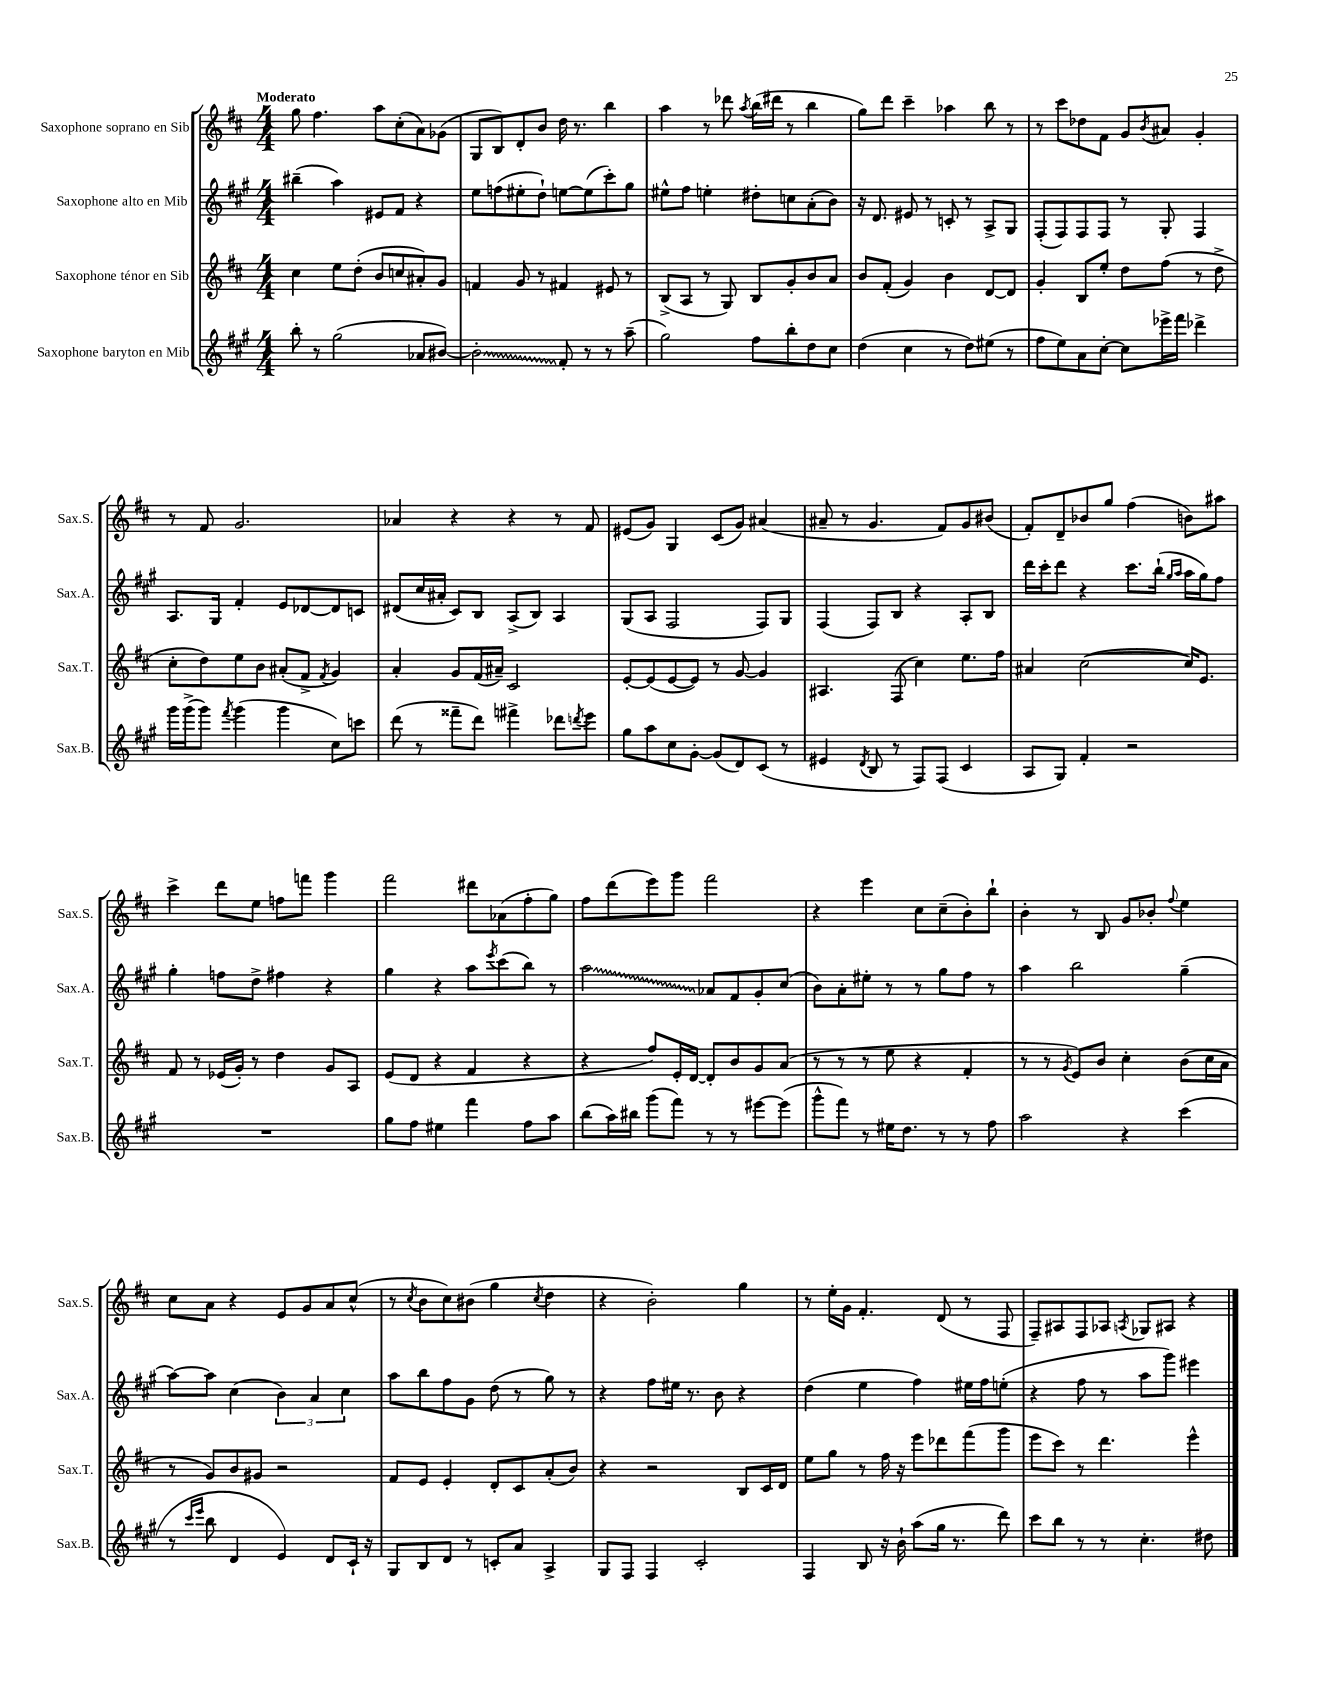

**kern	**kern	**kern	**kern
*staff4	*staff3	*staff2	*staff1
*clefG2	*clefG2	*clefG2	*clefG2
*k[f#c#g#]	*k[f#c#]	*k[f#c#g#]	*k[f#c#]
*M4/4	*M4/4	*M4/4	*M4/4
8bb'\	4cc#\	(4bb#~\	8gg\
8r	.	.	4.ff#\
(2gg#\	8ee\L	4aa\)	.
.	(8dd'\J	.	.
.	8b/L	8e#/L	8aa\L
.	8cc/	8f#/J	(8cc#'\
8a-/L	8a#'/)	4r	8a\)
[8b#/J)	8g/J	.	(8g-\J
=	=	=	=
2b#'\]	4f/	8ee\L	8G/L
.	.	(8ff\	8B/)
.	8g/	8ee#'\	8d'/
.	8r	8dd`\J)	8b/J
8f#'/	4f#/	[8ee\L	16dd\
.	.	.	8.r
8r	.	(8ee\]	.
8r	8e#/	8ccc#'\)	4bb\
(8aa~\	8r	8gg#\J	.
=	=	=	=
2gg#\)	(8B^/L	8ee#^^\L	4aa\
.	8A/J	8ff#\J	.
.	8r	4ee'\	8r
.	8G/)	.	8ddd-\
.	.	.	8qaa/
8ff#\L	8B/L	8dd#'\L	(16bb\LL
.	.	.	16ddd#\JJ
8bb'\	8g'/	8cc\	8r
8dd\	8b/	(8a'\	4bb\
8cc#\J	8a/J	8b\J)	.
=	=	=	=
(4dd\	8b/L	16r	8gg\L)
.	.	8.d/	.
.	(8f#'/J	.	8ddd\J
4cc#\	4g/)	8e#/	4ccc#~\
.	.	8r	.
8r	4b\	8c'/	4aa-\
8dd\L)	.	8r	.
(8ee#\J	[8d/L	8A^/L	8bb\
8r	8d/]J	8G#/J	8r
=	=	=	=
8ff#\L	4g'/	(8F#'/L	8r
8ee\)	.	8F#/)	8ccc#\L
8a\	8B/L	8F#/	8dd-\
[8cc#'\J	8ee'/J	8F#/J	8f#\J
8cc#\]L	8dd\L	8r	8g/L
.	.	.	8qb/
16eee-^\L	(8ff#\J	8G#'/	8a#/J
16fff#\JJ	.	.	.
4ddd-^\	8r	4F#/	4g'/
.	8dd^\	.	.
=	=	=	=
16ggg#\LL	8cc#'\L	8.A/L	8r
(16ggg#^\J	.	.	.
8ggg#\J)	8dd\)	.	8f#/
.	.	16G#/Jk	.
8qfff#/	.	.	.
(4ggg#\	8ee\	4f#'/	2.g/
.	8b\J	.	.
4ggg#\	(8a#'/L	8e/L	.
.	8f#^/J	[8d-/	.
.	8qf#/	.	.
8cc#\L)	4g/)	8d-/]	.
8ccc\J	.	8c/J	.
=	=	=	=
(8ddd\	4a'/	(8d#/L	4a-/
8r	.	16cc#/L	.
.	.	16a#'/JJ	.
8fff##~\L	8g/L	8c#/L)	4r
8ddd\J)	(16f#/L	8B/J	.
.	16a#~/JJ)	.	.
4fff#^\	2c#/	(8A^/L	4r
.	.	8B/J)	.
8ddd-\L	.	4A/	8r
8qddd/	.	.	.
8eee\J	.	.	8f#/
=	=	=	=
8gg#\L	[8e'/L	(8G#/L	(8e#/L
8aa\	(8e/]	8A/J	8g/J)
8cc#\	[8e/	2F#/	4G/
[8g#'\J	8e/]J)	.	.
(8g#/]L	8r	.	(8c#/L
8d/)	[8g/	.	8g/J)
(8c#/J	4g/]	8F#/L)	(4a#/
8r	.	8G#/J	.
=	=	=	=
4e#/	4.A#/	(4F#/	8a#~/
.	.	.	8r
8qd/	.	.	.
8B/	.	8F#/L)	4.g/
8r	(8F#/	8B/J	.
8F#/L)	4cc#\)	4r	.
(8F#/J	.	.	8f#/L)
4c#/	8.ee\L	8A'/L	8g/
.	.	8B/J	(8b#/J
.	16ff#\Jk	.	.
=	=	=	=
8A/L	4a#/	16ddd\LL	8f#'/L)
.	.	16ccc#'\J	.
8G#/J)	.	8ddd\J	8d~/
4f#'/	([2cc#\	4r	8b-/
.	.	.	8gg/J
2r	.	8.ccc#\L	(4ff#\
.	.	(16bb`\Jk	.
.	.	16qqgg#/LL	.
.	.	16qqaa/JJ	.
.	16cc#/]LK)	16aa\LL	8b\L)
.	8.e/J	16gg#\J)	.
.	.	8ff#\J	8aa#\J
=	=	=	=
1r	8f#/	4gg#'\	4ccc#^\
.	8r	.	.
.	(16e-/LL	8ff\L	8ddd\L
.	16g'/JJ)	.	.
.	8r	8dd^\J	8ee\J
.	4dd\	4ff#\	8ff\L
.	.	.	8fff\J
.	8g/L	4r	4ggg\
.	8A/J	.	.
=	=	=	=
8gg#\L	(8e/L	4gg#\	2fff#\
8ff#\J	8d/J	.	.
4ee#\	4r	4r	.
4fff#\	4f#/	8aa\L	8ddd#\L
.	.	8qeee/	.
.	.	(8ccc#\	(8a-\
8ff#\L	4r	8bb\J)	8ff#'\
8aa\J	.	8r	8gg\J)
=	=	=	=
(8bb\L	4r	2aa\	8ff#\L
16aa\L)	.	.	(8ddd\
16bb#\JJ	.	.	.
(8ggg#\L	8ff#/L)	.	8eee\)
8fff#\J)	16e'/L	.	8ggg\J
.	[16d/JJ	.	.
8r	8d'/]L	8a-/L	2fff#\
8r	8b/	8f#/	.
[8eee#\L	8g/	8g#'/	.
(8eee#\]J	(8a/J	(8cc#/J	.
=	=	=	=
8ggg#^^\L	8r	8b\L)	4r
8fff#\J)	8r	8a'\	.
8r	8r	8ee#'\J	4eee\
16ee#\LK	8ee\	8r	.
8.dd\J	.	.	.
.	4r	8r	8cc#\L
8r	.	8gg#\L	(8cc#~\
8r	4f#'/	8ff#\J	8b'\)
8ff#\	.	8r	8bb`\J
=	=	=	=
2aa\	8r	4aa\	4b'\
.	8r	.	.
.	8qg/	.	.
.	8e/L)	2bb\	8r
.	8b/J	.	8B/
4r	4cc#'\	.	8g/L
.	.	.	8b-'/J
.	.	.	8qqff#/
(4ccc#\	(8b\L	(4gg#~\	4ee\
.	16cc#\L	.	.
.	16a\JJ	.	.
=	=	=	=
8r	8r	[8aa\L)	8cc#\L
16qqccc#/LL	.	.	.
16qqeee/JJ	.	.	.
8bb\	8g/L)	8aa\]J	8a\J
4d/	8b/	(4cc#\	4r
.	8g#/J	.	.
4e/)	2r	6b\)	8e/L
.	.	.	8g/
.	.	6a/	.
8d/L	.	.	8a/
.	.	6cc#\	.
16c#`/Jk	.	.	(8cc#^^/J
16r	.	.	.
=	=	=	=
8G#/L	8f#/L	8aa\L	8r
.	.	.	8qcc#/
8B/	8e/J	8bb\	8b\L
8d/J	4e'/	8ff#\	8cc#\)
8r	.	8g#\J	(8b#\J
8c'/L	8d'/L	(8dd\	4gg\
8a/J	8c#/	8r	.
.	.	.	8qcc#/
4A^/	(8a'/	8gg#\)	4dd\
.	8b/J)	8r	.
=	=	=	=
8G#/L	4r	4r	4r
8F#/J	.	.	.
4F#/	2r	8ff#\L	2b'\)
.	.	16ee#\Jk	.
.	.	8.r	.
2c#'/	.	.	.
.	.	8b\	.
.	8B/L	4r	4gg\
.	16c#/L	.	.
.	16d/JJ	.	.
=	=	=	=
4F#/	8ee\L	(4dd\	8r
.	8gg\J	.	16ee'\LL
.	.	.	16g\JJ
8B/	8r	4ee\	4.f#'/
16r	16ff#\	.	.
16b`\	16r	.	.
(8aa\L	8eee\L	4ff#\)	.
16gg#\Jk	8ddd-\	.	(8d/
8.r	.	.	.
.	(8fff#\	16ee#\LL	8r
.	.	16ff#\J	.
8ddd\)	8ggg\J	(8ee'\J	8F#/
=	=	=	=
8ccc#\L	8eee\L	4r	8F#~/L)
8bb\J	8ccc#\J)	.	8A#/
8r	8r	8ff#\	8F#/
8r	4.ddd\	8r	8A-/J
.	.	.	8qA/
4.cc#'\	.	8aa\L	8G-/L
.	.	8ggg#\J)	8A#/J
.	4eee^^\	4eee#\	4r
8dd#\	.	.	.
==	==	==	==
*-	*-	*-	*-
